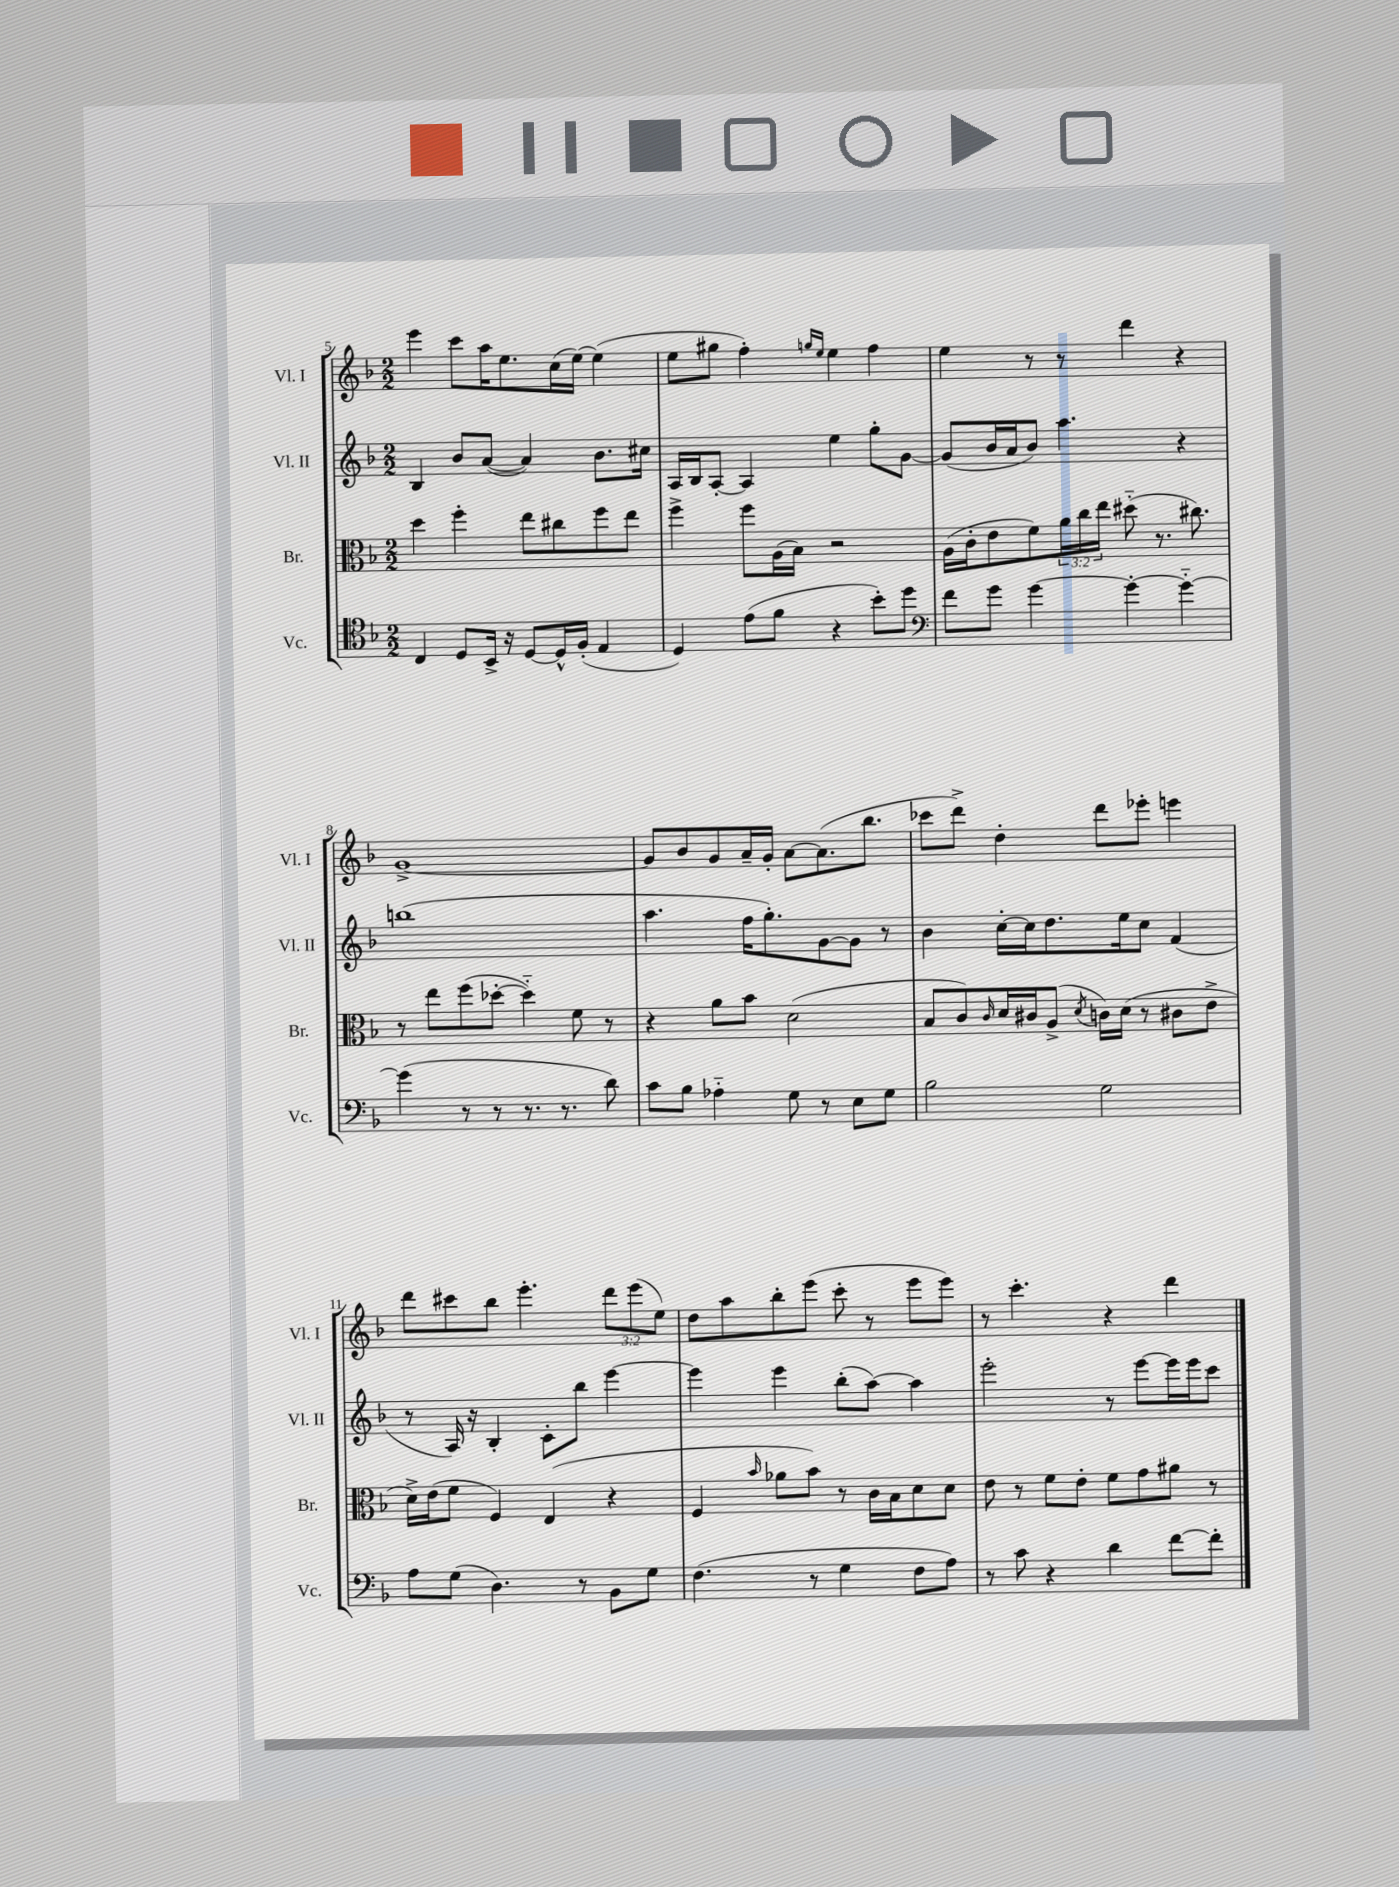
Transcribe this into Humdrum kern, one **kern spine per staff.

**kern	**kern	**kern	**kern
*part4	*part3	*part2	*part1
*staff4	*staff3	*staff2	*staff1
*I"Vc.	*I"Br.	*I"Vl. II	*I"Vl. I
*I'Vc.	*I'Br.	*I'Vl. II	*I'Vl. I
*clefC4	*clefC3	*clefG2	*clefG2
*k[b-]	*k[b-]	*k[b-]	*k[b-]
*M2/2	*M2/2	*M2/2	*M2/2
=5	=5	=5	=5
4C/	4dd\	4B-/	4eee\
8D/L	4ff'\	8b-/L	8ccc\L
16BB-^/Jk	.	([8a/J	16aa\K
16r	.	.	8.ee\
[8D/L	8ee\L	4a/])	.
16D^^/L]	8cc#X\	.	(16cc\L
(16F'/JJ	.	.	[16ee\JJ)
4E/	8ff\	8.b-\L	(4ee\]
.	8ee\J	.	.
.	.	16cc#X\Jk	.
=6	=6	=6	=6
4D/)	4ff^\	16A/LL	8ee\L
.	.	16B-/J	.
.	.	[8A'/J	8gg#X\J
(8e\L	8ff\L	4A/]	4ff'\)
8f\J	(16A\L	.	.
.	16B-\JJ)	.	.
.	.	.	16qqggn/LL
.	.	.	16qqee/JJ
4r	2r	4ee\	4ee\
8b-'\L)	.	8gg'\L	4ff\
8dd\J	.	[8g\J	.
=7	=7	=7	=7
*clefF4	*	*	*
8f\L	(16A\LL	(8g/L]	4ee\
.	16c'\J	.	.
8g\J	8e\	16b-/L	.
.	.	16a/J	.
[4g\	8f\)	8b-/J)	8r
.	24a\L	4.aa\	8r
.	24cc\	.	.
.	24ee\JJ	.	.
4g'\_	(8dd#X\	.	4ddd\
.	8.r	.	.
4g\_	.	4r	4r
.	8.cc#X\)	.	.
!!LO:LB:g=z
=8	=8	=8	=8
(4g\]	8r	(1bbn	[1g^
.	8ee\L	.	.
8r	(8ff\	.	.
8r	[8dd-X'\J	.	.
8.r	4dd-\])	.	.
8.r	.	.	.
.	8f\	.	.
8d\)	8r	.	.
=9	=9	=9	=9
8c\L	4r	4.aa\	8g/L]
8B-\J	.	.	8b-/
4A-X\	8a\L	.	8g/
.	8b-\J	16ff\KL	16a~/L
.	.	8.gg'\)	16g'/JJ
8G\	(2d\	.	[8a\L
8r	.	[8g\	(8.a\]
8E\L	.	8g\J]	.
.	.	.	8.bb-\J
8G\J	.	8r	.
=10	=10	=10	=10
2B-\	8B-/L	4b-\	8ccc-X\L
.	8c/)	.	8ddd^\J)
.	16qqc/	.	.
.	16d/L	[16cc'\LL	4dd'\
.	16c#X/J	16cc\J]	.
.	(8A^/J	8.dd\	.
.	8qd/	.	.
2G\	16cn\LL)	.	8ddd\L
.	(16d\JJ	16ee\k	.
.	8r	8cc\J	8eee-X'\J
.	8c#X\L	(4f/	4eeen\
.	8e^\J	.	.
!!LO:LB:g=z
=11	=11	=11	=11
8A\L	16d^\LL)	8r	8ddd\L
.	(16e\J	.	.
(8G\J	8f\J	16A/)	8ccc#X\
.	.	16r	.
4.D\)	4F/)	4B-'/	8bb-\J
.	.	.	4.eee'\
.	(4E/	8c'\L	.
8r	.	8bb-\J	.
8BB-\L	4r	[4eee\	12ddd\L
.	.	.	(12eee\
8G\J	.	.	.
.	.	.	12ee\J)
=12	=12	=12	=12
(4.F\	4F/	4eee\]	8dd\L
.	.	.	8aa\
.	16qqb-/	.	.
.	8a-X\L	4eee\	8bb-'\
8r	8b-\J)	.	(8eee\J
4G\	8r	(8bb-'\L	8ccc'\
.	16c\LL	[8aa\J)	8r
.	16B-\J	.	.
8F\L	8d\	4aa\]	8eee\L
8A\J)	8d\J	.	8eee\J)
=13	=13	=13	=13
8r	8e\	2eee'\	8r
8c\	8r	.	4.ccc'\
4r	8f\L	.	.
.	8e'\J	.	.
4d\	8f\L	8r	4r
.	8g\	[8eee\L	.
[8f\L	8a#X\J	16eee\L]	4ddd\
.	.	16eee\J	.
8f'\J]	8r	8ccc\J	.
==	==	==	==
*-	*-	*-	*-
